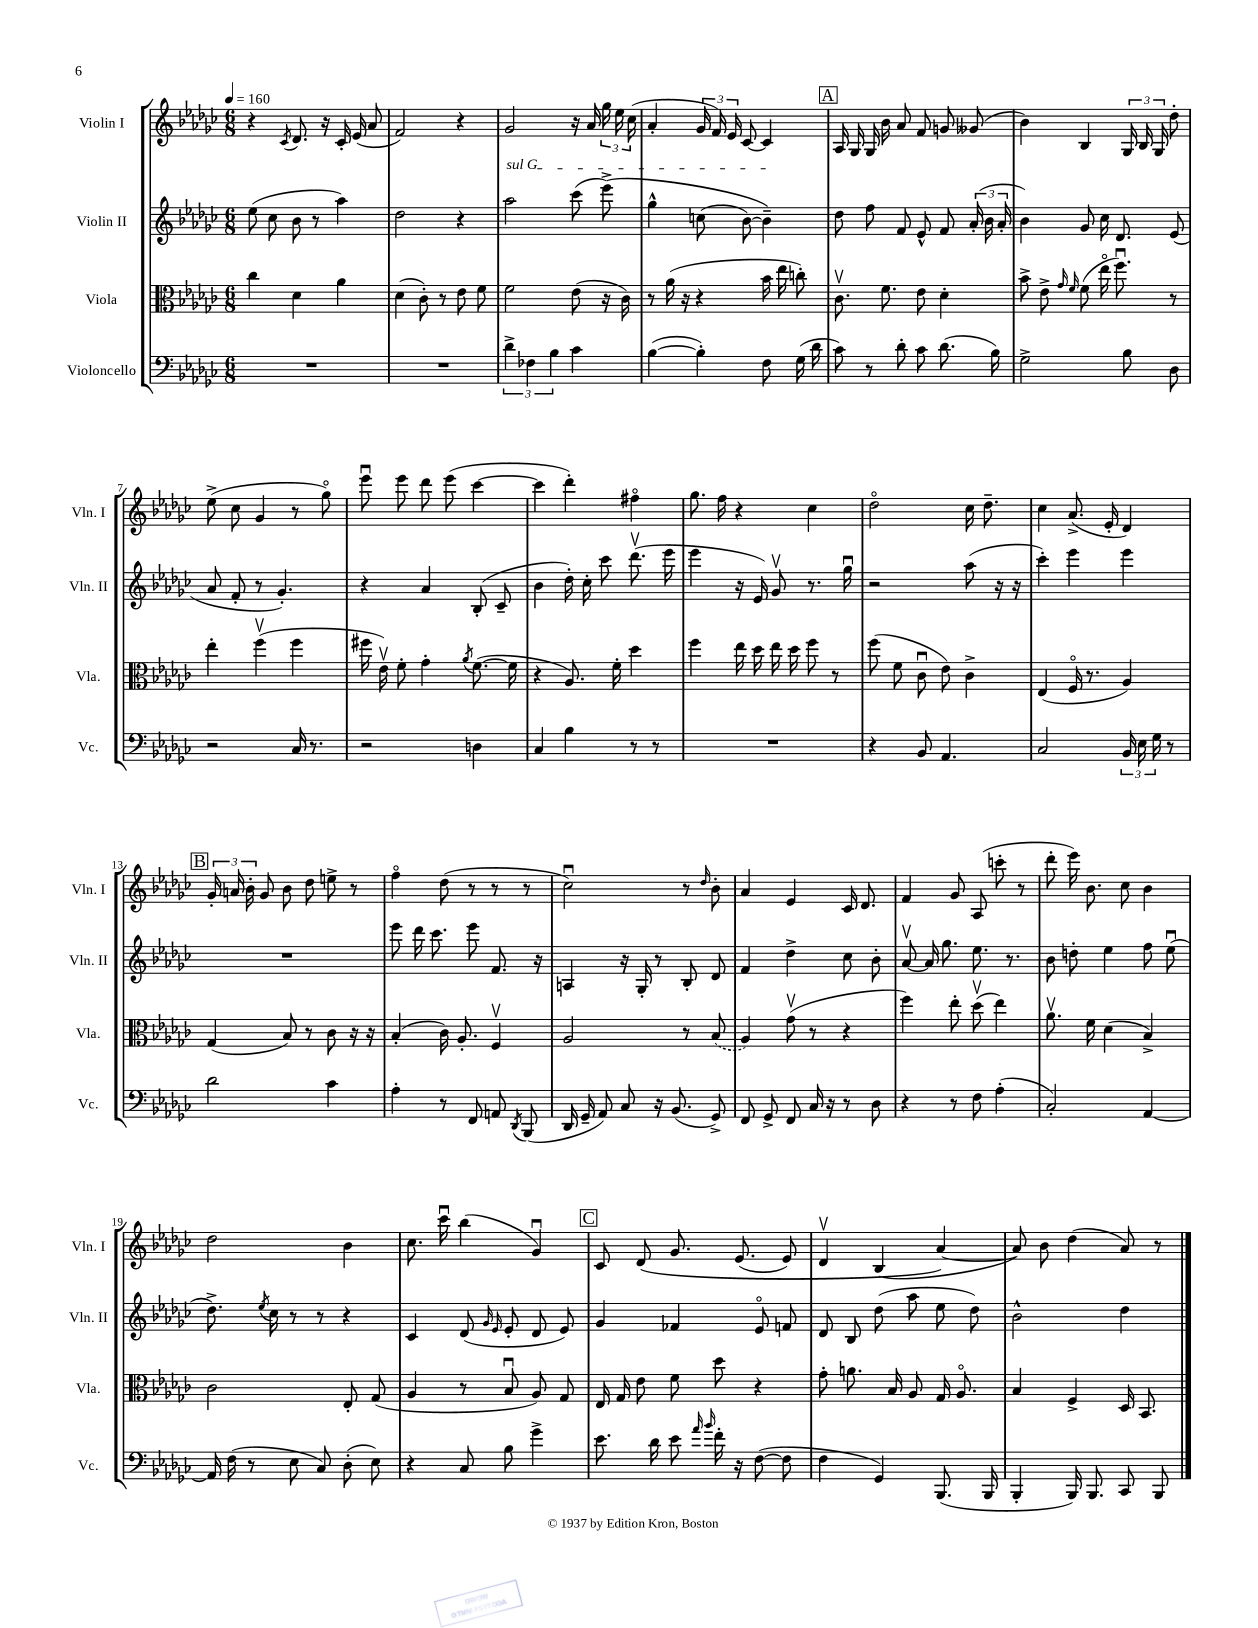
<<
\new StaffGroup <<
\new Staff = "s0" \with { instrumentName = "Violin I" shortInstrumentName = "Vln. I" } {
    \clef treble \key ges \major \numericTimeSignature \time 6/8 \tempo 4 = 160
    \autoBeamOff r4 \acciaccatura { ces'8 } des'8. r16 ces'16-. ees'16( aes'8 |
    f'2) r4 |
    ges'2 r16 aes'16 \tuplet 3/2 { ges''16 ees''16 ces''16( } |
    aes'4-. \tuplet 3/2 { ges'16 f'16) ees'16 } ces'8~ ces'4 |
    \mark \markup { \box "A" } aes16 ges16 ges16 bes'16 aes'8 f'8 g'8 geses'8( |
    bes'4) bes4 \tuplet 3/2 { ges16 bes16 ges16 } des''8-. |
    ees''8->( ces''8 ges'4 r8 ges''8\flageolet) |
    ees'''8\downbow ees'''8 des'''8 ees'''8( ces'''4~ |
    ces'''4 des'''4-.) fis''4\flageolet |
    ges''8. f''16 r4 ces''4 |
    des''2\flageolet ces''16 des''8.-- |
    ces''4 aes'8.->( ees'16-. des'4) |
    \mark \markup { \box "B" } \tuplet 3/2 { ges'16-. a'16 bes'16-. } ges'8 bes'8 des''8 e''8-> r8 |
    f''4\flageolet des''8( r8 r8 r8 |
    ces''2\downbow) r8 \grace { des''16 } bes'8-. |
    aes'4 ees'4 ces'16 des'8. |
    f'4 ges'8 aes8( c'''8-. r8 |
    des'''8-. ees'''16) bes'8. ces''8 bes'4 |
    des''2 bes'4 |
    ces''8. ces'''16\downbow bes''4( ges'4\downbow) |
    \mark \markup { \box "C" } ces'8 des'8\( ges'8. ees'8.( ees'8) |
    des'4\upbow bes4( aes'4~\) |
    aes'8) bes'8 des''4( aes'8) r8 \bar "|." |
}
\new Staff = "s1" \with { instrumentName = "Violin II" shortInstrumentName = "Vln. II" } {
    \clef treble \key ges \major \numericTimeSignature \time 6/8
    \autoBeamOff ees''8( ces''8 bes'8 r8 aes''4) |
    des''2 r4 |
    \once \override TextSpanner.bound-details.left.text = \markup { \italic "sul G" } aes''2\startTextSpan ces'''8( ees'''8->)\( |
    ges''4-^ c''8( bes'8~) bes'4--\stopTextSpan\) |
    \mark \markup { \box "A" } des''8 f''8 f'8 ees'8-^ f'8 \tuplet 3/2 { aes'16-.( bes'16 aes'16-. } |
    bes'4) ges'8 ces''16 des'8. ees'8( |
    aes'8 f'8-. r8 ges'4.-.) |
    r4 aes'4 bes8-.( ces'8-- |
    bes'4 des''16-.) ces''16-. ces'''8 des'''8.\upbow( ees'''16 |
    ees'''4 r16 ees'16) ges'8\upbow r8. ges''16\downbow |
    r2 aes''8( r16 r16 |
    ces'''4-.) ees'''4 ees'''4 |
    \mark \markup { \box "B" } R2. |
    ees'''8 des'''16 ces'''8. ees'''8 f'8. r16 |
    a4 r16 ges16-. r8 bes8-. des'8 |
    f'4 des''4-> ces''8 bes'8-. |
    aes'8~\upbow aes'16 ges''8. ees''8. r8. |
    bes'8 d''8-. ees''4 f''8 ees''8\downbow( |
    des''8.->) \acciaccatura { ees''8 } ces''16 r8 r8 r4 |
    ces'4 des'8( \grace { ges'16 ees'16 } ees'8-. des'8 ees'8) |
    \mark \markup { \box "C" } ges'4 fes'4 ees'8\flageolet f'8 |
    des'8 bes8 des''8( aes''8 ees''8 des''8) |
    bes'2-^ des''4 \bar "|." |
}
\new Staff = "s2" \with { instrumentName = "Viola" shortInstrumentName = "Vla." } {
    \clef alto \key ges \major \numericTimeSignature \time 6/8
    \autoBeamOff ces''4 des'4 aes'4 |
    des'4( ces'8-.) r8 ees'8 f'8 |
    f'2 ees'8( r16 ces'16) |
    r8 aes'16( r16 r4 bes'16 ees''16 c''8-.) |
    \mark \markup { \box "A" } ces'8.\upbow f'8. ees'8 des'4-. |
    bes'8-> ees'8-> \grace { ges'16 f'16 } f'8( ees''16\flageolet f''8.\downbow) r8 |
    ees''4-. f''4\upbow( f''4 |
    fis''16 ees'16\upbow) f'8-. ges'4-. \acciaccatura { aes'8 } f'8.~( f'16 |
    r4 aes8.) f'16-. des''4 |
    f''4 ees''16 des''16 ees''16 des''16 f''8 r8 |
    f''8( f'8 ces'8\downbow ees'8) ces'4-> |
    ees4( f16\flageolet r8. aes4) |
    \mark \markup { \box "B" } ges4( bes8) r8 ces'8 r16 r16 |
    bes4-.( ces'16) aes8.-. f4\upbow |
    aes2 r8 \once \slurDashed bes8( |
    aes4) ges'8\upbow( r8 r4 |
    f''4) ees''8-. des''8\upbow( ees''4) |
    aes'8.\upbow f'16 des'4( bes4->) |
    ces'2 ees8-. ges8( |
    aes4 r8 bes8\downbow aes8) ges8 |
    \mark \markup { \box "C" } ees16 ges16 ees'8 f'8 des''8 r4 |
    ges'8-. a'8. bes16 aes8 ges16 aes8.\flageolet |
    bes4 f4-> des16 bes,8. \bar "|." |
}
\new Staff = "s3" \with { instrumentName = "Violoncello" shortInstrumentName = "Vc." } {
    \clef bass \key ges \major \numericTimeSignature \time 6/8
    \autoBeamOff R2. |
    R2. |
    \tuplet 3/2 { des'4-> fes4 bes4 } ces'4 |
    bes4~( bes4-.) f8 ges16( des'16 |
    \mark \markup { \box "A" } ces'8) r8 des'8-. ces'8 des'8.( bes16) |
    ges2-> bes8 des8 |
    r2 ces16 r8. |
    r2 d4 |
    ces4 bes4 r8 r8 |
    R2. |
    r4 bes,8 aes,4. |
    ces2 \tuplet 3/2 { bes,16 ees16 ges16 } r8 |
    \mark \markup { \box "B" } des'2 ces'4 |
    aes4-. r8 f,8 a,8 \acciaccatura { des,8 } bes,,8( |
    des,16 ges,16-- aes,8) ces8 r16 bes,8.( ges,8->) |
    f,8 ges,8-> f,8 ces16 r16 r8 des8 |
    r4 r8 f8 aes4-.( |
    ces2-.) aes,4~ |
    aes,16 f16( r8 ees8 ces8) des8-.( ees8) |
    r4 ces8 bes8 ges'4-> |
    \mark \markup { \box "C" } ees'8. des'16 ees'8 \grace { aes'16 bes'16 } f'16-. r16 f8~( f8 |
    f4 ges,4) bes,,8.( bes,,16 |
    bes,,4-. bes,,16) bes,,8. ces,8 bes,,8 \bar "|." |
}
>>
>>
